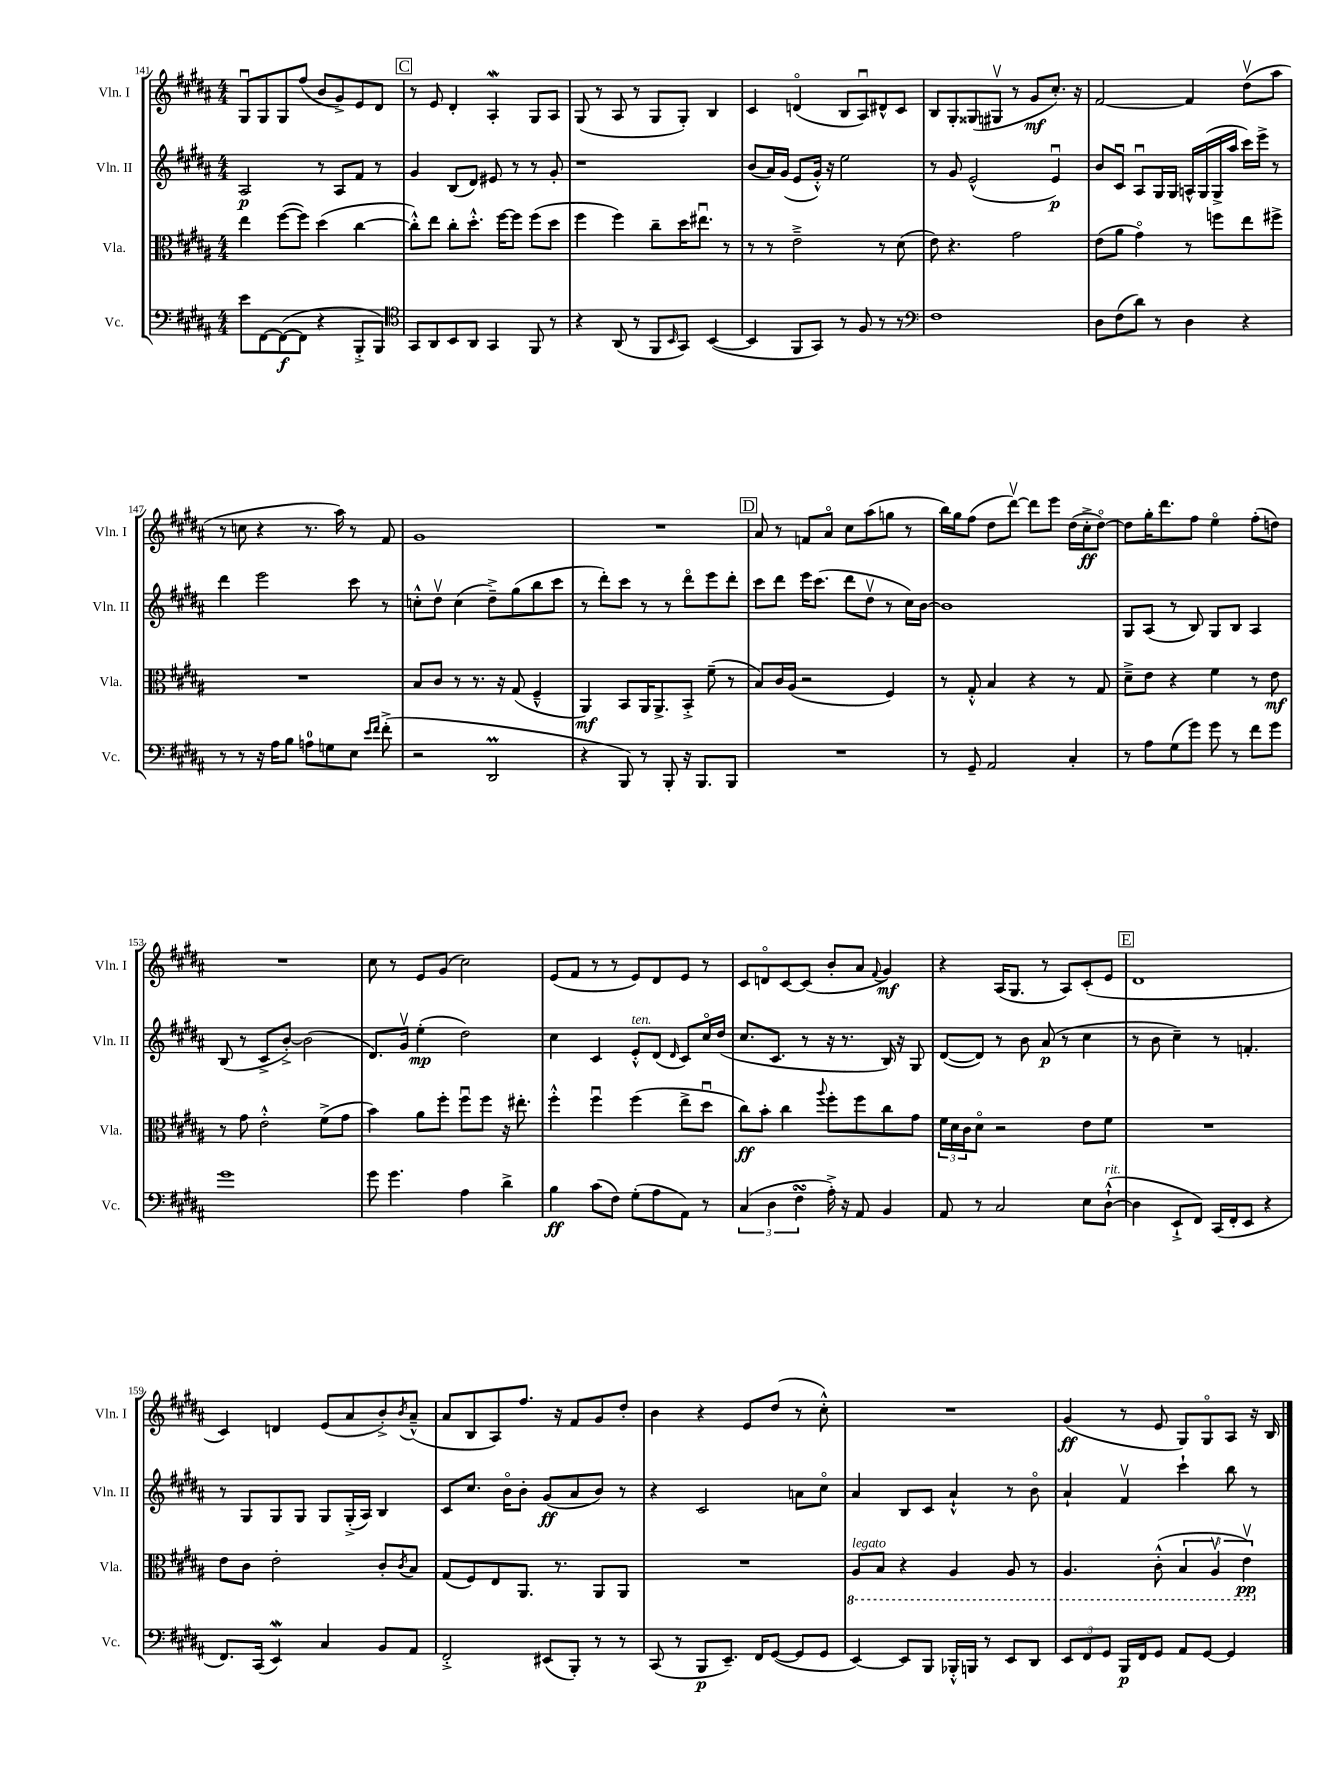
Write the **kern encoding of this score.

**kern	**dynam	**kern	**dynam	**kern	**dynam	**kern	**dynam
*part4	*part4	*part3	*part3	*part2	*part2	*part1	*part1
*staff4	*staff4	*staff3	*staff3	*staff2	*staff2	*staff1	*staff1
*I"Vc.	*	*I"Vla.	*	*I"Vln. II	*	*I"Vln. I	*
*I'Vc.	*	*I'Vla.	*	*I'Vln. II	*	*I'Vln. I	*
*clefF4	*	*clefC3	*	*clefG2	*	*clefG2	*
*k[f#c#g#d#a#]	*	*k[f#c#g#d#a#]	*	*k[f#c#g#d#a#]	*	*k[f#c#g#d#a#]	*
*M4/4	*	*M4/4	*	*M4/4	*	*M4/4	*
=141	=141	=141	=141	=141	=141	=141	=141
8e\L	.	4ee\	.	2A#/	p	8G#u/L	.
[8FF#\	.	.	.	.	.	8G#/	.
(8FF#\_	f	([8ff#\L	.	.	.	8G#/	.
8FF#\J]	.	8ff#\J])	.	.	.	(8ff#/J	.
4r	.	(4dd#\	.	8r	.	8b/L	.
.	.	.	.	8A#/L	.	8g#^/)	.
8BBB'^/L	.	[4cc#\	.	8f#/J	.	8e/	.
8BBB/J)	.	.	.	8r	.	8d#/J	.
!!LO:REH:place=s1:t=C
=142	=142	=142	=142	=142	=142	=142	=142
*clefC4	*	*	*	*	*	*	*
8GG#/L	.	8cc#'^^\L])	.	4g#/	.	8r	.
8AA#/	.	8ee\J	.	.	.	8e/	.
8BB/	.	8cc#'\L	.	(8B/L	.	4d#'/	.
8AA#/J	.	8.dd#'^^\J	.	8d#/J)	.	.	.
4GG#/	.	.	.	8e#X/	.	4A#W'/	.
.	.	[16ff#\KL	.	.	.	.	.
.	.	8ff#\J]	.	8r	.	.	.
8FF#/	.	(8ff#\L	.	8r	.	8G#/L	.
8r	.	8dd#\J	.	8g#'/	.	8A#/J	.
=143	=143	=143	=143	=143	=143	=143	=143
4r	.	4ff#\	.	1r	.	(8G#/	.
.	.	.	.	.	.	8r	.
(8AA#/	.	4ff#\)	.	.	.	8A#/	.
8r	.	.	.	.	.	8r	.
8FF#/L	.	8cc#~\L	.	.	.	8G#/L	.
16qqBB/	.	.	.	.	.	.	.
8GG#/J)	.	16dd#\K	.	.	.	8G#'/J)	.
.	.	8.ee#Xu\J	.	.	.	.	.
([4BB/	.	.	.	.	.	4B/	.
.	.	8r	.	.	.	.	.
=144	=144	=144	=144	=144	=144	=144	=144
4BB/]	.	8r	.	(8b/L	.	4c#/	.
.	.	8r	.	16a#/L)	.	.	.
.	.	.	.	(16g#/JJ	.	.	.
8FF#/L	.	2e~^\	.	8e/L	.	(4dn/	.
8GG#/J)	.	.	.	16g#'^^/Jk)	.	.	.
.	.	.	.	16r	.	.	.
8r	.	.	.	2ee\	.	8B/L	.
8F#/	.	.	.	.	.	8A#u/)	.
8r	.	8r	.	.	.	8d#X^^/	.
8r	.	(8d#\	.	.	.	8c#/J	.
=145	=145	=145	=145	=145	=145	=145	=145
*clefF4	*	*	*	*	*	*	*
1F#	.	8e\)	.	8r	.	8B/L	.
.	.	4.r	.	8g#/	.	8G#'/	.
.	.	.	.	(2e^^/	.	(8G##X/	.
.	.	.	.	.	.	8G#Xv/J	.
.	.	2g#\	.	.	.	8r	.
.	.	.	.	.	.	8g#/L	mf
.	.	.	.	4eu/)	p	8.cc#'/J)	.
.	.	.	.	.	.	16r	.
=146	=146	=146	=146	=146	=146	=146	=146
8D#\L	.	(8e\L	.	8b/L	.	[2f#/	.
(8F#\	.	8a#\J	.	8c#u/J	.	.	.
8d#\J)	.	4g#\)	.	8A#u/L	.	.	.
8r	.	.	.	16G#/L	.	.	.
.	.	.	.	16G#/JJ	.	.	.
4D#\	.	8r	.	16An^^/LL	.	4f#/]	.
.	.	.	.	(16G#/	.	.	.
.	.	8ffn\L	.	16G#^/	.	.	.
.	.	.	.	16aa#/JJ	.	.	.
4r	.	8ee\	.	16ccc#\LL)	.	(8dd#v\L	.
.	.	.	.	16eee^\JJ	.	.	.
.	.	8ff#X^\J	.	8r	.	8aa#\J	.
!!LO:LB:g=z
=147	=147	=147	=147	=147	=147	=147	=147
8r	.	1r	.	4ddd#\	.	8r	.
8r	.	.	.	.	.	8ccn\	.
16r	.	.	.	2eee\	.	4r	.
16A#\KL	.	.	.	.	.	.	.
8B\J	.	.	.	.	.	.	.
8An\L	.	.	.	.	.	8.r	.
8Gn\	.	.	.	.	.	.	.
.	.	.	.	.	.	16aa#\)	.
8E\J	.	.	.	8ccc#\	.	8r	.
16qqe/LL	.	.	.	.	.	.	.
16qqf#/JJ	.	.	.	.	.	.	.
(8f#'^\	.	.	.	8r	.	8f#/	.
=148	=148	=148	=148	=148	=148	=148	=148
2r	.	8B/L	.	8ccn'^^\L	.	1g#	.
.	.	8c#/J	.	8dd#v\J	.	.	.
.	.	8r	.	(4cc\	.	.	.
.	.	8.r	.	.	.	.	.
2DD#m/	.	.	.	8dd#~^\L)	.	.	.
.	.	16r	.	.	.	.	.
.	.	(8G#/	.	(8gg#\	.	.	.
.	.	4F#~^^/	.	8bb\	.	.	.
.	.	.	.	8ccc#\J	.	.	.
=149	=149	=149	=149	=149	=149	=149	=149
4r	.	4AA#/)	mf	8r	.	1r	.
.	.	.	.	8ddd#'\L)	.	.	.
8BBB/)	.	8BB/L	.	8ccc#\J	.	.	.
8r	.	16AA#/K	.	8r	.	.	.
.	.	8.AA#^/	.	.	.	.	.
8BBB'/	.	.	.	8r	.	.	.
16r	.	8BB'^/J	.	8ddd#\L	.	.	.
8.BBB/L	.	.	.	.	.	.	.
.	.	(8f#~\	.	8eee\	.	.	.
8BBB/J	.	8r	.	8ddd#'\J	.	.	.
!!LO:REH:place=s1:t=D
=150	=150	=150	=150	=150	=150	=150	=150
1r	.	8B/L)	.	8ccc#\L	.	8a#/	.
.	.	16c#/L	.	8ddd#\J	.	8r	.
.	.	(16A#/JJ	.	.	.	.	.
.	.	2r	.	16eee\KL	.	8fn/L	.
.	.	.	.	(8.ccc#\J	.	.	.
.	.	.	.	.	.	8a#/J	.
.	.	.	.	8ddd#\L	.	8cc#\L	.
.	.	.	.	8dd#v\J	.	(8aa#\	.
.	.	4F#/)	.	8r	.	8ggn\J	.
.	.	.	.	16cc#\LL)	.	8r	.
.	.	.	.	[16b\JJ	.	.	.
=151	=151	=151	=151	=151	=151	=151	=151
8r	.	8r	.	1b]	.	16bb\LL)	.
.	.	.	.	.	.	16gg#\J	.
8GG#~/	.	8G#'^^/	.	.	.	(8ff#\J	.
2AA#/	.	4B/	.	.	.	8dd#\L	.
.	.	.	.	.	.	[8ddd#v\J)	.
.	.	4r	.	.	.	8ddd#\L]	.
.	.	.	.	.	.	8eee\J	.
4C#'/	.	8r	.	.	.	(16dd#\LL	.
.	.	.	.	.	.	16cc#'^\J	ff
.	.	8G#/	.	.	.	[8dd#\J)	.
=152	=152	=152	=152	=152	=152	=152	=152
8r	.	8d#~^\L	.	8G#/L	.	8dd#\L]	.
8A#\L	.	8e\J	.	(8A#/J	.	16gg#'\K	.
.	.	.	.	.	.	8.ddd#\	.
(8G#\	.	4r	.	8r	.	.	.
8g#\J)	.	.	.	8B/)	.	8ff#\J	.
8g#\	.	4f#\	.	8G#/L	.	4ee\	.
8r	.	.	.	8B/J	.	.	.
8f#\L	.	8r	.	4A#/	.	(8ff#'\L	.
8g#\J	.	8e\	mf	.	.	8ddn\J)	.
!!LO:LB:g=z
=153	=153	=153	=153	=153	=153	=153	=153
1g#	.	8r	.	(8B/	.	1r	.
.	.	8g#\	.	8r	.	.	.
.	.	2e'^^\	.	8c#^/L	.	.	.
.	.	.	.	[8b'^/J)	.	.	.
.	.	.	.	(2b\]	.	.	.
.	.	(8f#^\L	.	.	.	.	.
.	.	8g#\J	.	.	.	.	.
=154	=154	=154	=154	=154	=154	=154	=154
8g#\	.	4b\)	.	8.d#/L)	.	8cc#\	.
4.g#\	.	.	.	.	.	8r	.
.	.	.	.	16g#v/Jk	.	.	.
.	.	8a#\L	.	(4ee'\	mp	8e/L	.
.	.	8ff#'\J	.	.	.	(8g#/J	.
4A#\	.	8ff#u\L	.	2dd#\)	.	2cc#\)	.
.	.	8ff#\J	.	.	.	.	.
4d#^\	.	16r	.	.	.	.	.
.	.	8.ee#X'\	.	.	.	.	.
=155	=155	=155	=155	=155	=155	=155	=155
4B\	ff	4ff#'^^\	.	4cc#\	.	(8e/L	.
.	.	.	.	.	.	8f#/J	.
(8c#\L	.	4ff#u\	.	4c#/	.	8r	.
8F#\J)	.	.	.	.	.	8r	.
!	!	!	!	!LO:TX:a:i:t=ten.	!	!	!
(8G#'\L	.	(4ff#\	.	8e'^^/L	.	8e/L)	.
8A#\	.	.	.	(8d#/J	.	8d#/	.
.	.	.	.	16qqd#/	.	.	.
8AA#\J)	.	8ee^\L	.	8c#/L)	.	8e/J	.
8r	.	8dd#u\J	.	16cc#/L	.	8r	.
.	.	.	.	(16dd#/JJ	.	.	.
=156	=156	=156	=156	=156	=156	=156	=156
(6C#/	.	8cc#\L)	ff	8.cc#/L	.	8c#/L	.
.	.	8b'\J	.	.	.	8dn/	.
6D#\	.	.	.	.	.	.	.
.	.	.	.	8.c#/J	.	.	.
.	.	4cc#\	.	.	.	[8c#/	.
6F#sSSS\	.	.	.	.	.	.	.
.	.	.	.	8r	.	(8c#/J]	.
.	.	8qqaa#/	.	.	.	.	.
16A#'^\)	.	8ff#'\L	.	16r	.	8b'/L	.
16r	.	.	.	8.r	.	.	.
8AA#/	.	8ff#\	.	.	.	8a#/J	.
.	.	.	.	.	.	8qqf#/	.
4BB/	.	8cc#\	.	16B/)	.	4g#/)	mf
.	.	.	.	16r	.	.	.
.	.	8g#\J	.	8G#/	.	.	.
=157	=157	=157	=157	=157	=157	=157	=157
8AA#/	.	24f#\LL	.	([8d#/L	.	4r	.
.	.	24d#\	.	.	.	.	.
.	.	24c#\J	.	.	.	.	.
8r	.	8d#\J	.	8d#/J])	.	.	.
2C#/	.	2r	.	8r	.	(16A#/KL	.
.	.	.	.	.	.	8.G#/J	.
.	.	.	.	8b\	.	.	.
.	.	.	.	(8a#/	p	8r	.
.	.	.	.	8r	.	8A#/L)	.
8E\L	.	8e\L	.	4cc#\	.	(8c#'/	.
!LO:TX:a:i:t=rit.	!	!	!	!	!	!	!
([8D#`^^\J	.	8f#\J	.	.	.	8e/J	.
!!LO:REH:place=s1:t=E
=158	=158	=158	=158	=158	=158	=158	=158
4D#\]	.	1r	.	8r	.	1d#	.
.	.	.	.	8b\	.	.	.
8EE`^/L	.	.	.	4cc#~\)	.	.	.
8FF#/J)	.	.	.	.	.	.	.
(16CC#/LL	.	.	.	8r	.	.	.
16FF#'/J	.	.	.	.	.	.	.
8EE/J	.	.	.	4.fn'/	.	.	.
4r	.	.	.	.	.	.	.
!!LO:LB:g=z
=159	=159	=159	=159	=159	=159	=159	=159
8.FF#/L)	.	8e\L	.	8r	.	4c#/)	.
.	.	8c#\J	.	8G#/L	.	.	.
(16CC#/Jk	.	.	.	.	.	.	.
4EEw/)	.	2e'\	.	8G#/	.	4dn/	.
.	.	.	.	8G#/J	.	.	.
4C#/	.	.	.	8G#/L	.	(8e/L	.
.	.	.	.	(16G#'^/L	.	8a#/	.
.	.	.	.	16A#/JJ)	.	.	.
8BB/L	.	8c#'/L	.	4B/	.	8b'^/)	.
.	.	8qc#/	.	.	.	8qb/	.
8AA#/J	.	8B/J	.	.	.	(8a#~^^/J	.
=160	=160	=160	=160	=160	=160	=160	=160
2FF#'^/	.	(8G#/L	.	8c#/L	.	8a#/L	.
.	.	8F#/)	.	8.cc#/J	.	8B/	.
.	.	8E/	.	.	.	8A#/)	.
.	.	.	.	16b\KL	.	.	.
.	.	8.AA#/J	.	8b'\J	.	8.ff#/J	.
(8EE#X/L	.	.	.	(8g#/L	ff	.	.
.	.	8.r	.	.	.	16r	.
8BBB'/J)	.	.	.	8a#/	.	8f#/L	.
8r	.	8AA#/L	.	8b/J)	.	8g#/	.
8r	.	8AA#/J	.	8r	.	8dd#'/J	.
=161	=161	=161	=161	=161	=161	=161	=161
(8CC#/	.	1r	.	4r	.	4b\	.
8r	.	.	.	.	.	.	.
8BBB/L	p	.	.	2c#/	.	4r	.
8.EE~/J)	.	.	.	.	.	.	.
.	.	.	.	.	.	8e/L	.
16FF#/KL	.	.	.	.	.	.	.
([8GG#/J	.	.	.	.	.	(8dd#/J	.
8GG#/L]	.	.	.	8an\L	.	8r	.
8GG#/J	.	.	.	8cc#\J	.	8cc#'^^\)	.
=162	=162	=162	=162	=162	=162	=162	=162
*	*	*8ba	*	*	*	*	*
!	!	!LO:TX:a:i:t=legato	!	!	!	!	!
[4EE/)	.	8AA#/L	.	4a#/	.	1r	.
.	.	8BB/J	.	.	.	.	.
8EE/L]	.	4r	.	8B/L	.	.	.
8BBB/J	.	.	.	8c#/J	.	.	.
16BBB-X'^^/LL	.	4AA#/	.	4a#`^^/	.	.	.
16BBBn/JJ	.	.	.	.	.	.	.
8r	.	.	.	.	.	.	.
8EE/L	.	8AA#/	.	8r	.	.	.
8DD#/J	.	8r	.	8b\	.	.	.
=163	=163	=163	=163	=163	=163	=163	=163
12EE/L	.	4.AA#/	.	4a#`/	.	(4g#/	ff
12FF#/	.	.	.	.	.	.	.
12GG#/J	.	.	.	.	.	.	.
16BBB/LL	p	.	.	4f#v/	.	8r	.
16FF#/J	.	.	.	.	.	.	.
8GG#/J	.	(8C#'^^\	.	.	.	8e/	.
8AA#/L	.	6BB/	.	4ccc#`\	.	8G#/L)	.
[8GG#/J	.	.	.	.	.	8G#/	.
.	.	6AA#v/	.	.	.	.	.
4GG#/]	.	.	.	8bb\	.	8A#/J	.
.	.	6Ev\)	pp	.	.	.	.
.	.	.	.	8r	.	16r	.
.	.	.	.	.	.	16B/	.
*	*	*X8ba	*	*	*	*	*
==	==	==	==	==	==	==	==
*-	*-	*-	*-	*-	*-	*-	*-
